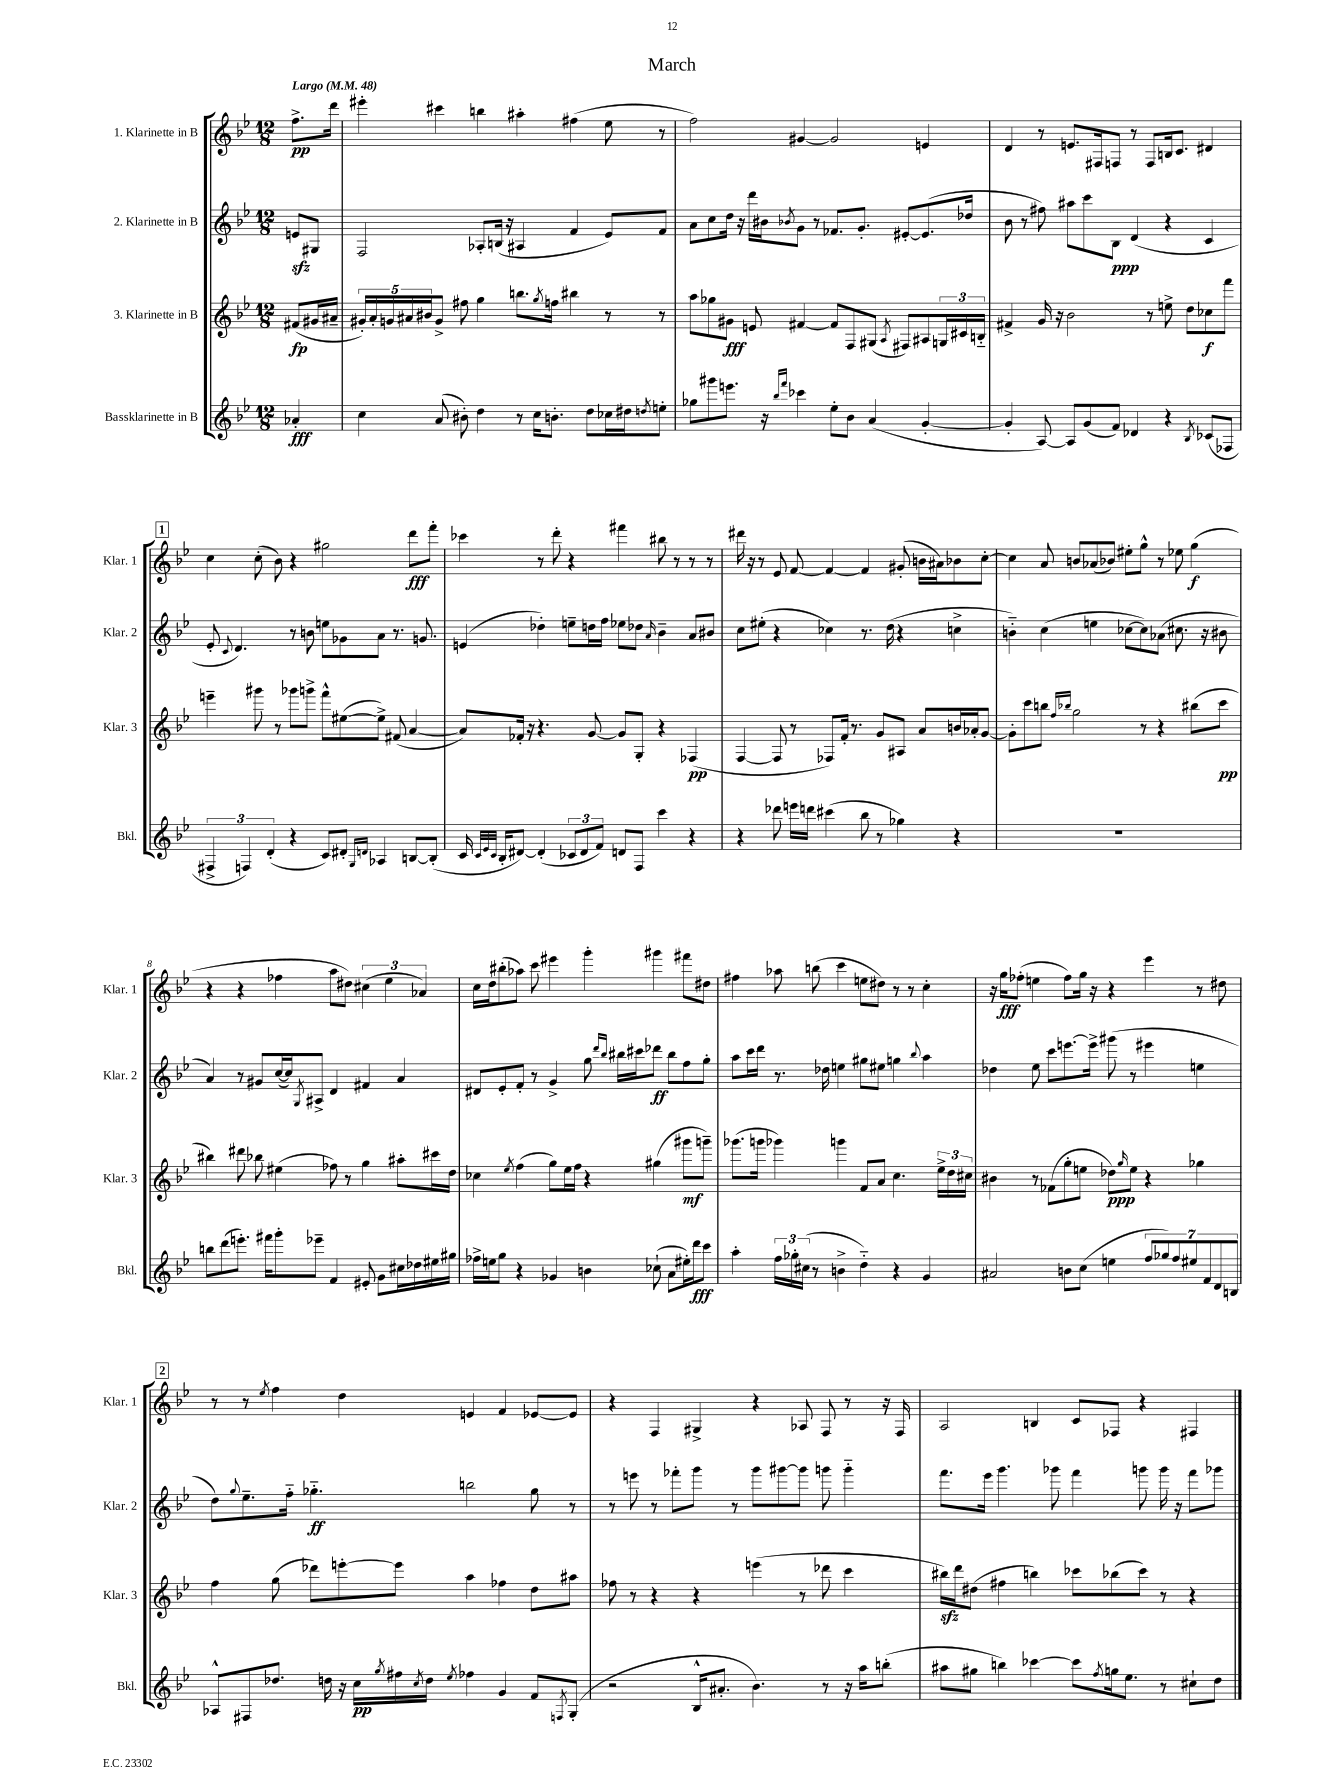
\header { title = "March" }
<<
\new StaffGroup <<
\new Staff = "s0" \with { instrumentName = "1. Klarinette in B" shortInstrumentName = "Klar. 1" } {
    \clef treble \key bes \major \numericTimeSignature \time 12/8 \partial 4 \tempo "Largo" 4 = 48
    f''8.->\pp d'''16 |
    eis'''4-. cis'''4 b''4 ais''4-. fis''4( ees''8 r8 |
    f''2) gis'4~ gis'2 e'4 |
    d'4 r8 e'8. fis16 f8 r8 f8 b16 c'8. dis'4 |
    \mark \markup { \box "1" } c''4 c''8-.( bes'8) r4 gis''2 d'''8\fff f'''8-. |
    ces'''4 r8 d'''8-. r4 fis'''4 bis''8 r8 r8 r8 |
    dis'''16 r16 r8 ees'8 f'8~ f'4~ f'4 gis'8-.( b'16 ais'16) bes'8 c''8~-. |
    c''4 a'8 b'8 aes'8( bes'8) eis''8-. g''8-^ r8 ees''8 g''4\f( |
    r4 r4 fes''4 a''8 dis''8) \tuplet 3/2 { cis''4( ees''4 aes'4) } |
    c''16 d''16 bis''8-.( aes''8) c'''8 eis'''4 g'''4-. gis'''4 fis'''8 dis''8 |
    fis''4 aes''8 b''8( c'''4 e''8 dis''8) r8 r8 c''4-. |
    r16 g''16\fff fes''8-.( e''4 fes''8) g''16 r16 r4 ees'''4 r8 dis''8 |
    \mark \markup { \box "2" } r8 r8 \acciaccatura { ees''8 } f''4 d''4 e'4 f'4 ees'8~ ees'8 |
    r4 f4 gis4-> r4 aes8 f8 r8 r16 f16 |
    a2 b4 c'8 fes8 r4 fis4 \bar "|." |
}
\new Staff = "s1" \with { instrumentName = "2. Klarinette in B" shortInstrumentName = "Klar. 2" } {
    \clef treble \key bes \major \numericTimeSignature \time 12/8 \partial 4
    e'8\sfz gis8 |
    f2 aes8-. b16( r16 ais4 f'4 ees'8) f'8 |
    a'8 c''8 d''16 r16 d'''16 bis'16 \acciaccatura { bes'8 } g'8 r8 fes'8. g'8.-. eis'8~-. eis'8.( des''16 |
    bes'8 r8 fis''8) ais''8 c'''8 bes8\ppp d'4( r4 c'4 |
    \mark \markup { \box "1" } ees'8-. \appoggiatura { c'8 } d'4.) r8 b'8 e''8 ges'8 a'8 r8. g'8. |
    e'4( des''4-.) e''8-- d''16 f''16 ees''8 des''8 \grace { a'16 } bes'4-- a'8 bis'8 |
    c''8 eis''8-.( r4 ces''4) r8. d''16( r4 c''4-> |
    b'4-_) c''4( e''4 ces''8~ ces''8) aes'8( cis''8. r16 bis'8 |
    a'4) r8 gis'8 c''16~( c''16) \acciaccatura { g8 } ais8-> d'4 fis'4 a'4 |
    dis'8 ees'8-. f'8-. r8 g'4-> g''8 \grace { d'''16 bes''16 } bis''16 cis'''16 des'''8\ff bis''8 f''8 g''8-. |
    a''8 c'''16 d'''16 r8. des''16 e''4 gis''8 eis''8 g''4 \appoggiatura { bes''8 } a''4 |
    des''4 ees''8 c'''8 e'''8.~ e'''16-> gis'''8( r8 eis'''4 e''4 |
    \mark \markup { \box "2" } d''8) \appoggiatura { g''8 } ees''8.-- f''16-_ ges''4.-_\ff b''2 ges''8 r8 |
    r8 e'''8 r8 fes'''8-. g'''8 r8 g'''8 gis'''8~ gis'''8 g'''8 g'''4-_ |
    f'''8. ees'''16 g'''4. ges'''8 f'''4 g'''8 g'''16 r16 f'''8 ges'''8 \bar "|." |
}
\new Staff = "s2" \with { instrumentName = "3. Klarinette in B" shortInstrumentName = "Klar. 3" } {
    \clef treble \key bes \major \numericTimeSignature \time 12/8 \partial 4
    fis'8\fp( gis'16 ais'16-- |
    \tuplet 5/4 { gis'16-.) a'16-. g'16 ais'16 bis'16 } g'8-> fis''8 g''4 b''8. \acciaccatura { g''8 } f''16 bis''4 r8 r8 |
    a''8 ges''8 gis'8\fff e'8 fis'4~ fis'8 f8 gis8( \acciaccatura { a8 } fis8) ais8 \tuplet 3/2 { g16 cis'16 b16-_ } |
    fis'4-> g'16 r16 bes'2 r8 e''8-> d''8 ces''8\f f'''8 |
    \mark \markup { \box "1" } e'''4-- gis'''8 r8 ges'''8 g'''8-> f'''8-^ eis''8~( eis''8->) fis'8( a'4~ |
    a'8) fes'16-. r16 r4. g'8~ g'8 g8-. r4 fes4\pp( |
    f4~ f8 r8 fes8) f'16-. r8. g'8 ais8 a'8 b'16 aes'16-. g'8~ |
    g'8-. c'''8 b''8 \grace { f''16 bes''16 } g''2 r8 r4 bis''8( c'''8\pp |
    bis''4) dis'''8 bes''8 eis''4( fes''8) r8 g''4 ais''8-. cis'''16 d''16 |
    ces''4 \acciaccatura { ees''8 } f''4( g''8) ees''16 f''16 r4 gis''4( gis'''8\mf g'''8--) |
    ges'''8.( g'''16 ges'''4) g'''4 f'8 a'8 c''4. \tuplet 3/2 { ees''16-> d''16 cis''16 } |
    bis'4 r8 fes'8( g''8-. e''8 des''8\ppp) \grace { g''16 } e''8 r4 ges''4 |
    \mark \markup { \box "2" } f''4 g''8( des'''8) e'''8~-. e'''8 a''4 fes''4 d''8 ais''8 |
    fes''8 r8 r4 r4 e'''4( r8 des'''8 c'''4 |
    bis''16\sfz) d'''16 dis''8( fis''4 b''4) ces'''8 bes''8( ces'''8) r8 r4 \bar "|." |
}
\new Staff = "s3" \with { instrumentName = "Bassklarinette in B" shortInstrumentName = "Bkl." } {
    \clef treble \key bes \major \numericTimeSignature \time 12/8 \partial 4
    aes'4-.\fff |
    c''4 a'8( bis'8-.) d''4 r8 c''16 b'8.-. d''8 ces''16 dis''16 \acciaccatura { d''8 } e''8-. |
    ges''8 gis'''8 e'''8. r16 \grace { bes''16 f'''16 } ces'''4 ees''8-. bes'8 a'4( g'4~-. |
    g'4-. a8~) a8 g'8( f'8) des'4 r4 \acciaccatura { bes8 } ces'8( fes8 |
    \mark \markup { \box "1" } \tuplet 3/2 { fis4-> f4) d'4-.( } r4 c'8) dis'8-. \grace { g16 d'16 } aes4 b8~ b8-.( |
    c'16 \grace { c'32 ees'32 c'32 } bes16-. dis'8~) dis'4-.( \tuplet 3/2 { ces'8 dis'8 f'8) } d'8 f8 c'''4 r4 |
    r4 des'''8 e'''16 d'''16 cis'''4( bes''8 r8 ges''4) r4 |
    R1. |
    b''8 d'''8( e'''8.-.) fis'''16 g'''8-. ees'''8-- f'4 eis'8-. g'8 cis''16 des''16 eis''16 gis''16 |
    fes''16-> e''16 g''8 r4 ges'4 b'4 ces''8-!( a'8 eis''16-.) d'''16\fff c'''8 |
    a''4-. \tuplet 3/2 { f''16 ges''16-. cis''16( } r8 b'4-> d''4-_) r4 g'4 |
    ais'2 b'8 c''8( e''4 \tuplet 7/4 { f''8 ges''8) f''8 eis''8 f'8 d'8 b8 } |
    \mark \markup { \box "2" } aes8-^ fis8 des''8. d''16 r16 c''16\pp \acciaccatura { g''8 } fis''16 \acciaccatura { c''8 } d''16 \acciaccatura { ees''8 } fes''4 g'4 f'8 \acciaccatura { f8 } g8-.( |
    r2 bes16-^ ais'8.-. bes'4.) r8 r16 a''16 b''8-.( |
    ais''8 gis''8 b''4) ces'''4~ ces'''8 \acciaccatura { f''8 } g''16 ees''8. r8 cis''8-! d''8 \bar "|." |
}
>>
>>
